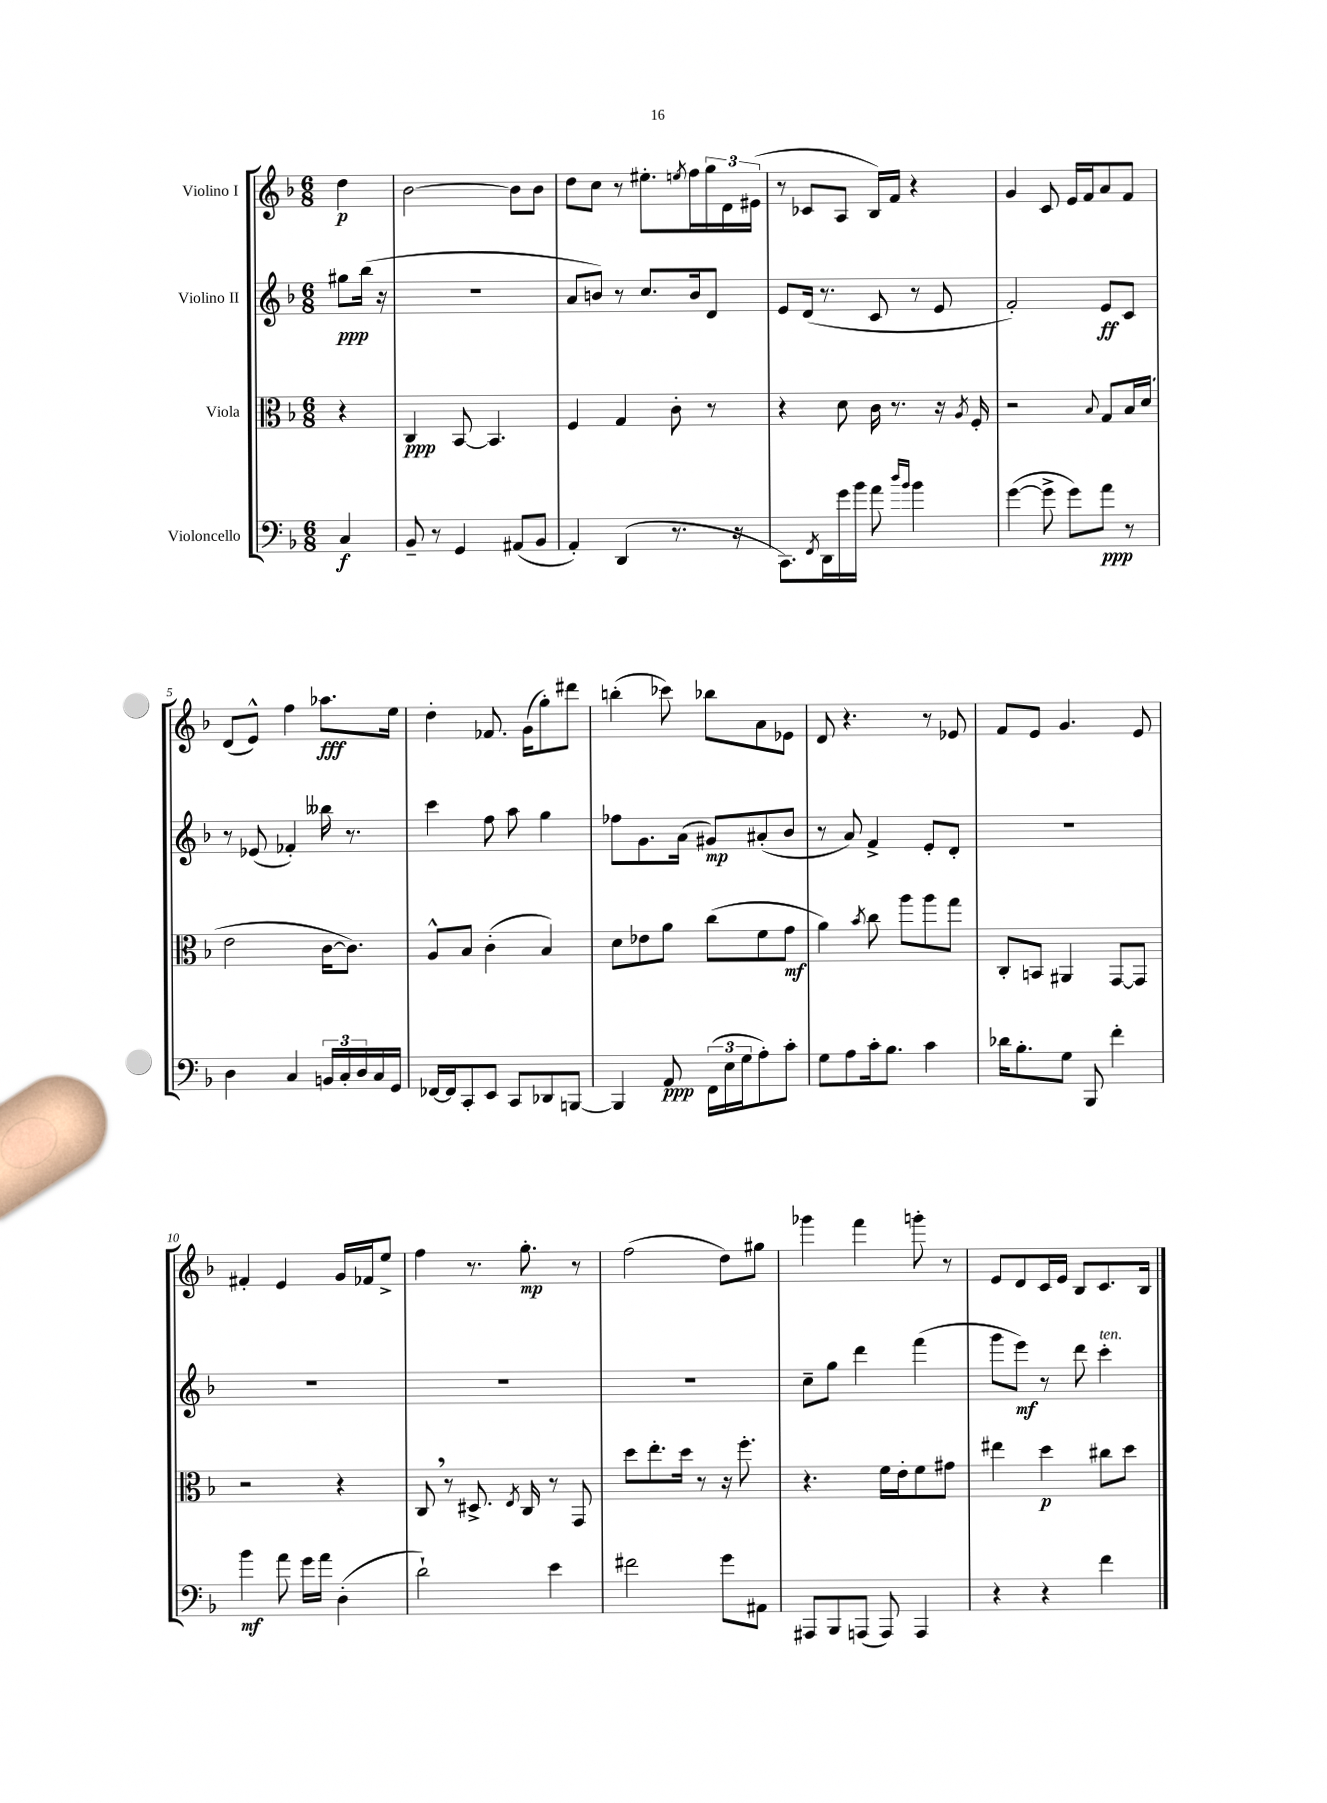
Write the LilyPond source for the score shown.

<<
\new StaffGroup <<
\new Staff = "s0" \with { instrumentName = "Violino I" } {
    \clef treble \key f \major \numericTimeSignature \time 6/8 \partial 4
    d''4\p |
    bes'2~ bes'8 bes'8 |
    d''8 c''8 r8 eis''8.-. \acciaccatura { e''8 } f''16 \tuplet 3/2 { g''16 d'16 eis'16( } |
    r8 ces'8 a8 bes16) f'16 r4 |
    g'4 c'8 e'16 f'16 a'8 f'8 |
    d'8( e'8-^) f''4 aes''8.\fff e''16 |
    d''4-. fes'8. g'16( g''8-.) dis'''8 |
    b''4-.( ces'''8) bes''8 a'8 ees'8 |
    d'8 r4. r8 ees'8 |
    f'8 e'8 g'4. e'8 |
    fis'4-. e'4 g'16 fes'16 e''8-> |
    f''4 r8. g''8.-.\mp r8 |
    f''2( d''8) gis''8 |
    ges'''4 f'''4 g'''8-. r8 |
    e'8 d'8 c'16 e'16 bes8 c'8. bes16 \bar "|." |
}
\new Staff = "s1" \with { instrumentName = "Violino II" } {
    \clef treble \key f \major \numericTimeSignature \time 6/8 \partial 4
    gis''8\ppp bes''16( r16 |
    R2. |
    a'8 b'8) r8 c''8. b'16 d'8 |
    e'8 d'16( r8. c'8 r8 e'8 |
    f'2-.) e'8\ff c'8 |
    r8 ees'8( fes'4-.) beses''16 r8. |
    c'''4 f''8 a''8 g''4 |
    fes''8 g'8. a'16( gis'8\mp) ais'8-.( bes'8 |
    r8 a'8) f'4-> e'8-. d'8-. |
    R2. |
    R2. |
    R2. |
    R2. |
    c''8-- g''8 d'''4 f'''4( |
    g'''8 e'''8\mf) r8 d'''8 c'''4-.^\markup { \italic "ten." } \bar "|." |
}
\new Staff = "s2" \with { instrumentName = "Viola" } {
    \clef alto \key f \major \numericTimeSignature \time 6/8 \partial 4
    r4 |
    c4\ppp bes,8~ bes,4. |
    f4 g4 c'8-. r8 |
    r4 d'8 c'16 r8. r16 \acciaccatura { a8 } f16-. |
    r2 \appoggiatura { bes8 } g8 bes16 d'16( |
    e'2 c'16~ c'8.) |
    a8-^ bes8 c'4-.( bes4) |
    d'8 ees'8 a'8 c''8( f'8 g'8\mf |
    a'4) \acciaccatura { bes'8 } c''8 a''8 a''8 g''8 |
    c8-. b,8 ais,4 g,8~ g,8 |
    r2 r4 |
    c8 \breathe r8 dis8.-> \acciaccatura { e8 } c16 r8 g,8 |
    d''8 e''8.-. d''16 r8 r16 f''8.-. |
    r4. f'16 e'16-. f'8 gis'8 |
    eis''4 d''4\p cis''8 d''8 \bar "|." |
}
\new Staff = "s3" \with { instrumentName = "Violoncello" } {
    \clef bass \key f \major \numericTimeSignature \time 6/8 \partial 4
    c4\f |
    bes,8-- r8 g,4 ais,8( bes,8 |
    a,4-.) d,4( r8. r16 |
    c,8.) \acciaccatura { f,8 } d,16 g'16 bes'16 a'8 \grace { d''16 bes'16 } bes'4 |
    g'4~( g'8-> g'8) a'8\ppp r8 |
    d4 c4 \tuplet 3/2 { b,16 c16-. d16 } c16 g,16 |
    fes,16~ fes,16 c,8-. e,8 c,8 des,8 b,,8~ |
    b,,4 a,8\ppp \tuplet 3/2 { f,16( e16 g16 } a8-.) c'8-. |
    g8 a8 c'16-. bes8. c'4 |
    des'16 bes8.-. g8 bes,,8 f'4-. |
    bes'4\mf a'8 g'16 a'16 d4-.( |
    d'2-!) e'4 |
    fis'2 g'8 ais,8 |
    ais,,8 bes,,8 a,,8( a,,8) a,,4 |
    r4 r4 f'4 \bar "|." |
}
>>
>>
